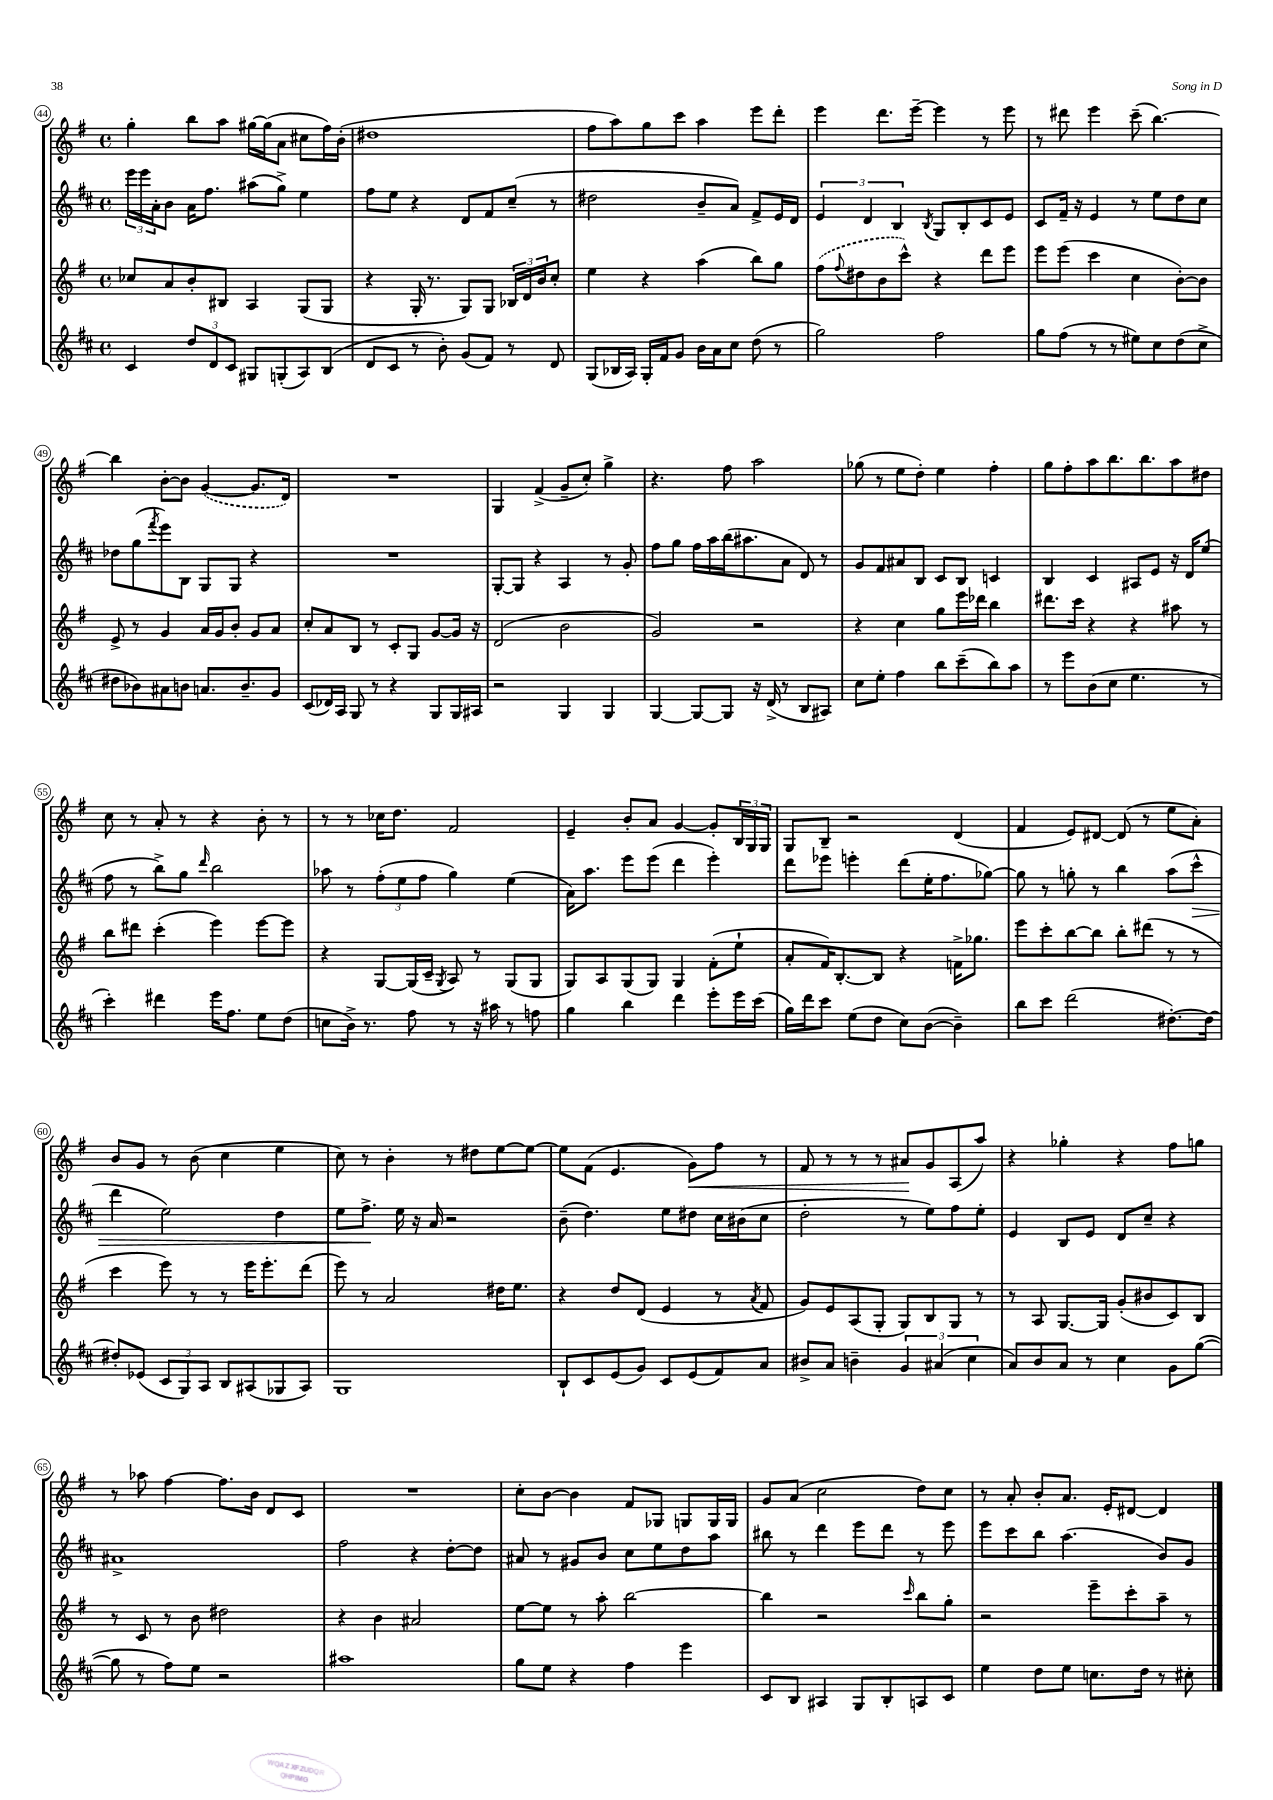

**kern	**kern	**kern	**kern
*staff4	*staff3	*staff2	*staff1
*clefG2	*clefG2	*clefG2	*clefG2
*k[f#c#]	*k[f#]	*k[f#c#]	*k[f#]
*M4/4	*M4/4	*M4/4	*M4/4
*met(c)	*met(c)	*met(c)	*met(c)
4c#	8cc-	24eee	4gg'
.	.	24eee	.
.	.	24a'	.
.	8a	8b	.
12dd	8b'	16a	8bb
.	.	8.ff#	.
12d	.	.	.
.	8B#	.	8aa
12c#	.	.	.
8G#	4A	(8aa#	[16gg#
.	.	.	(16gg#]
(8G'	.	8gg^)	8a
8A)	(8G	4ee	8cc#
(8B	8G	.	16ff#)
.	.	.	(16b'
=	=	=	=
8d	4r	8ff#	1dd#
8c#	.	8ee	.
8r	16G'	4r	.
.	8.r	.	.
8b')	.	.	.
(8g	8G)	8d	.
8f#)	8G	8f#	.
8r	24B-	(8cc#~	.
.	24d	.	.
.	24b	.	.
8d	8cc'	8r	.
=	=	=	=
(8G	4ee	2dd#	8ff#
16B-	.	.	8aa)
16A)	.	.	.
16G'	4r	.	8gg
16f#	.	.	.
8g	.	.	8ccc
16b	(4aa	8b~	4aa
16a	.	.	.
8cc#	.	8a)	.
(8dd	8bb)	8f#^	8eee
8r	8gg	16e	8ddd'
.	.	16d	.
=	=	=	=
2gg)	(8ff#	6e	4eee
.	8qqff#	.	.
.	8dd#	.	.
.	.	6d	.
.	8b	.	8.ddd
.	.	6B	.
.	8ccc^^)	.	.
.	.	.	[16eee~
.	.	8qB	.
2ff#	4r	8G	4eee]
.	.	8B'	.
.	8ddd	8c#	8r
.	8eee	8e	8eee
=	=	=	=
8gg	8eee	8c#	8r
(8ff#	(8eee	16f#~	8ddd#
.	.	16r	.
8r	4ccc	4e	4eee
8r	.	.	.
8ee#)	4cc	8r	(8ccc~
8cc#	.	8ee	[4.bb)
(8dd	[8b')	8dd	.
8cc#^	8b]	8cc#	.
=	=	=	=
8dd#	8e^	8dd-	4bb]
8b-)	8r	(8gg	.
.	.	8qfff#	.
8a#	4g	8eee)	[8b'
8b	.	8B	8b]
8.a	16a	8G	([4g
.	16g	.	.
.	8b'	8G	.
8.b~	.	.	.
.	8g	4r	8.g]
8g	8a	.	.
.	.	.	16d)
=	=	=	=
(8c#	8cc'	1r	1r
16d-)	8a	.	.
16A	.	.	.
8G	8B	.	.
8r	8r	.	.
4r	8c'	.	.
.	8G	.	.
8G	[8g	.	.
16G	16g]	.	.
16A#	16r	.	.
=	=	=	=
2r	(2d	[8G'	4G
.	.	8G]	.
.	.	4r	(4f#^
4G	2b	4A	8g~
.	.	.	8cc')
4G	.	8r	4gg^
.	.	8g'	.
=	=	=	=
[4G	2g)	8ff#	4.r
.	.	8gg	.
8G_	.	16ff#	.
.	.	16aa	.
8G]	.	(16bb	8ff#
.	.	8.aa#	.
16r	2r	.	2aa
(16d^	.	.	.
8r	.	8a	.
8B	.	8d)	.
8A#)	.	8r	.
=	=	=	=
8cc#	4r	8g	(8gg-
8ee'	.	8f#	8r
4ff#	4cc	8a#	8ee
.	.	8B	8dd')
8bb	8gg	8c#	4ee
(8ccc#~	16eee	8B	.
.	16ddd-	.	.
8bb)	4bb	4c	4ff#'
8aa	.	.	.
=	=	=	=
8r	8.ddd#	4B	8gg
8eee	.	.	8ff#'
.	16ccc	.	.
(8b	4r	4c#	8aa
8cc#	.	.	8.bb
4.ee	4r	8A#	.
.	.	.	8.bb
.	.	8e	.
.	8aa#	16r	8aa
.	.	16d	.
8r	8r	(8ee	8dd#
=	=	=	=
4ccc#')	8bb	8ff#	8cc
.	8ddd#	8r	8r
4ddd#	(4ccc'	8bb^)	8a'
.	.	8gg	8r
.	.	16qqddd	.
16eee	4eee)	2bb	4r
8.ff#	.	.	.
8ee	[8eee	.	8b'
(8dd	8eee]	.	8r
=	=	=	=
8cc	4r	8aa-	8r
16b^)	.	8r	8r
8.r	.	.	.
.	[8G	(12ff#'	16cc-
.	.	.	8.dd
.	.	12ee	.
8ff#	(16G]	.	.
.	.	12ff#	.
.	16c~	.	.
.	8qG	.	.
8r	8A)	4gg)	2f#
16r	8r	.	.
16aa#	.	.	.
8r	(8G	(4ee	.
8ff	8G	.	.
=	=	=	=
4gg	8G)	16a)	4e~
.	.	8.aa	.
.	8A	.	.
4bb	(8G	8eee	8b'
.	8G)	(8eee	8a
4ddd	4G	4ddd	[4g
8eee'	(8f#'	4eee')	8g']
16eee	8ee`	.	24B
.	.	.	24G
(16ccc#	.	.	.
.	.	.	24G
=	=	=	=
16gg)	8a'	8ddd	8G
16ddd	.	.	.
8ccc#	16f#)	8eee-	8B~
.	[8.B'	.	.
(8ee	.	4eee'	2r
8dd	8B]	.	.
8cc#)	4r	(8ddd	.
([8b	.	16ee'	.
.	.	8.ff#	.
4b~])	16f^	.	(4d
.	8.gg-	.	.
.	.	[8gg-)	.
=	=	=	=
8bb	8eee	8gg-]	4f#
8ccc#	8ccc'	8r	.
(2ddd	[8bb	8gg'	8e)
.	8bb]	8r	[8d#
.	8bb'	4bb	(8d#]
.	(8ddd#	.	8r
[8.dd#')	8r	(8aa	8ee
.	8r	8ccc#^^	8a')
16dd#_	.	.	.
=	=	=	=
8dd#']	4ccc	4ddd	8b
(8e-	.	.	8g
12c#	8eee)	2ee)	8r
12G)	.	.	.
.	8r	.	(8b
12A	.	.	.
8B	8r	.	4cc
(8A#	16eee	.	.
.	8.eee'	.	.
8G-	.	4dd	4ee
8A#)	(8ddd	.	.
=	=	=	=
1G	8eee)	8ee	8cc)
.	8r	8.ff#^	8r
.	2a	.	4b'
.	.	16ee	.
.	.	16r	.
.	.	16a	.
.	.	2r	8r
.	.	.	8dd#
.	16dd#	.	[8ee
.	8.ee	.	.
.	.	.	8ee_
=	=	=	=
8B`	4r	(8b~	8ee]
8c#	.	4.dd)	(8f#
(8e	8dd	.	4.e
8g)	(8d	.	.
8c#	4e	8ee	.
(8e	.	8dd#	8g)
8f#)	8r	16cc#	8ff#
.	.	(16b#	.
.	8qa	.	.
8a	8f#	8cc#	8r
=	=	=	=
8b#^	8g)	2dd'	8f#
8a	8e	.	8r
4b~	(8A	.	8r
.	8G'	.	8r
6g	8G)	8r	8a#
.	8B	8ee)	8g
(6a#	.	.	.
.	8G	8ff#	(8A
6cc#	.	.	.
.	8r	8ee'	8aa)
=	=	=	=
8a)	8r	4e	4r
8b	8A	.	.
8a	[8.G	8B	4gg-'
8r	.	8e	.
.	16G]	.	.
4cc#	(8g'	8d	4r
.	8b#	8cc#~	.
8g	8c)	4r	8ff#
([8gg	8B	.	8gg
=	=	=	=
8gg]	8r	1a#^	8r
8r	8c	.	8aa-
8ff#)	8r	.	[4ff#
8ee	8b	.	.
2r	2dd#	.	8.ff#]
.	.	.	16b
.	.	.	8d
.	.	.	8c
=	=	=	=
1aa#	4r	2ff#	1r
.	4b	.	.
.	2a#	4r	.
.	.	[8dd'	.
.	.	8dd]	.
=	=	=	=
8gg	[8ee	8a#	8cc'
8ee	8ee]	8r	[8b
4r	8r	8g#	4b]
.	8aa'	8b	.
4ff#	[2bb	8cc#	8f#
.	.	8ee	8G-
4eee	.	8dd	8G
.	.	8aa	16G
.	.	.	16G
=	=	=	=
8c#	4bb]	8bb#	8g
8B	.	8r	(8a
4A#	2r	4ddd	2cc
8G	.	8eee	.
8B'	.	8ddd	.
.	16qqccc	.	.
8A	8bb	8r	8dd)
8c#	8gg'	8eee	8cc
=	=	=	=
4ee	2r	8eee	8r
.	.	8ccc#	8a'
8dd	.	8bb	8b'
8ee	.	(4.aa	8.a
8.cc	8eee~	.	.
.	.	.	16e'
.	8ccc'	.	[8d#
16dd	.	.	.
8r	8aa~	8b)	4d#]
8cc#'	8r	8g	.
==	==	==	==
*-	*-	*-	*-
